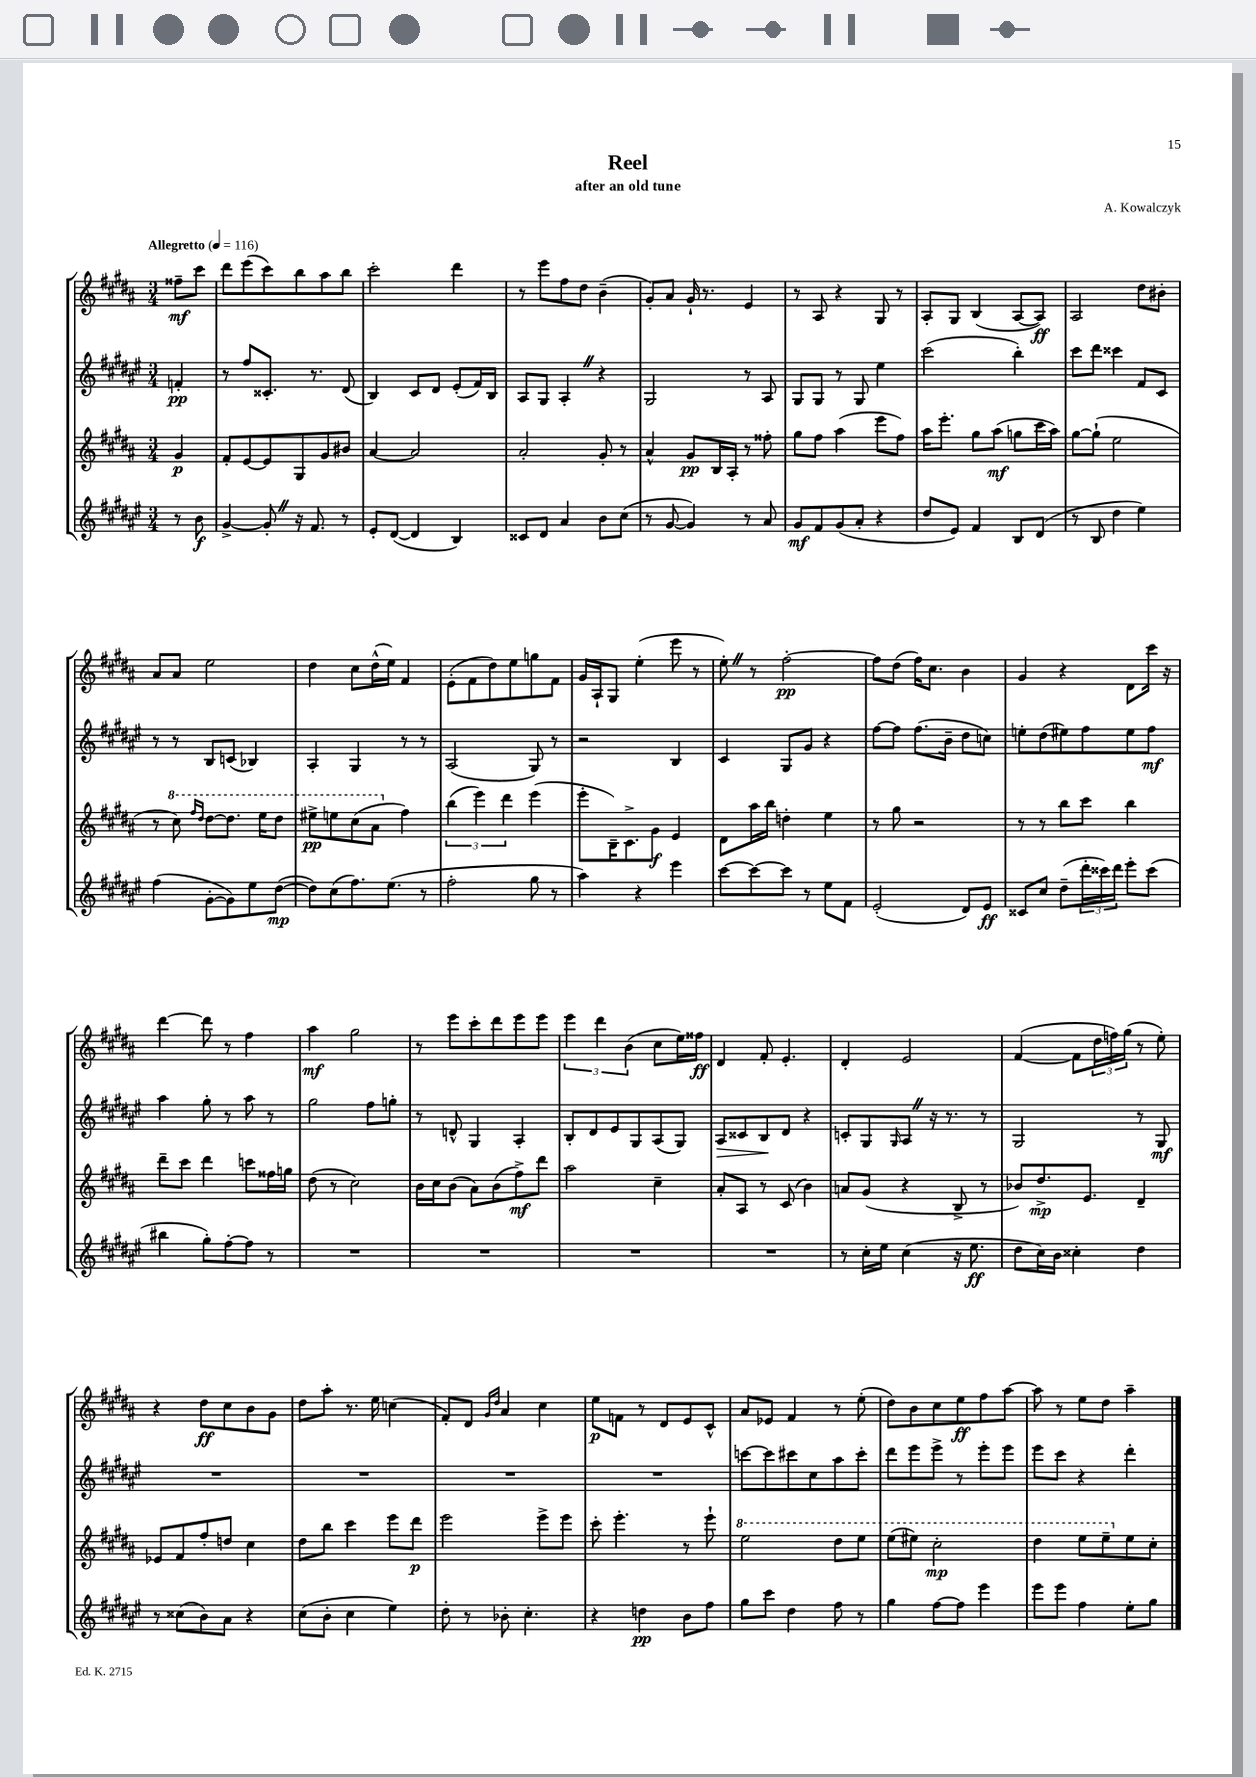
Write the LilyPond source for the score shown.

\header { title = "Reel" composer = "A. Kowalczyk" subtitle = "after an old tune" }
<<
\new StaffGroup <<
\new Staff = "s0" {
    \clef treble \key b \major \numericTimeSignature \time 3/4 \partial 4 \tempo "Allegretto" 4 = 116
    fisis''8--\mf cis'''8 |
    dis'''8 e'''8( cis'''8) b''8 ais''8 b''8 |
    cis'''2-. dis'''4 |
    r8 e'''8 fis''8 dis''8 b'4--( |
    gis'8-.) ais'8 gis'16-! r8. e'4 |
    r8 ais8 r4 gis8 r8 |
    ais8-. gis8 b4( ais8~ ais8\ff) |
    ais2 dis''8 bis'8-. |
    ais'8 ais'8 e''2 |
    dis''4 cis''8 dis''16-^( e''16) fis'4 |
    e'8-.( fis'8 dis''8) e''8 g''8 fis'8 |
    gis'16 ais16-! gis8 e''4-.( e'''8 r8 |
    e''8-.) \once \override BreathingSign.text = \markup { \musicglyph "scripts.caesura.straight" } \breathe r8 fis''2~-.\pp |
    fis''8 dis''8( fis''16) cis''8. b'4 |
    gis'4 r4 dis'8 cis'''16 r16 |
    dis'''4~ dis'''8 r8 fis''4 |
    ais''4\mf gis''2 |
    r8 e'''8 cis'''8-. dis'''8 e'''8 e'''8 |
    \tuplet 3/2 { e'''4 dis'''4 b'4( } cis''8 e''16) fisis''16\ff |
    dis'4 fis'8-. e'4.-. |
    dis'4-. e'2 |
    fis'4~( fis'8 \tuplet 3/2 { dis''16 f''16) gis''16( } r8 e''8-.) |
    r4 dis''8\ff cis''8 b'8 gis'8 |
    dis''8 ais''8-. r8. e''16 c''4( |
    fis'8-.) dis'8 \grace { gis'16 dis''16 } ais'4 cis''4 |
    e''8\p f'8 r8 dis'8 e'8 cis'8-^ |
    ais'8 ees'8 fis'4 r8 e''8-.( |
    dis''8) b'8 cis''8 e''8\ff fis''8 ais''8~ |
    ais''8 r8 e''8 dis''8 ais''4-- \bar "|." |
}
\new Staff = "s1" {
    \clef treble \key fis \major \numericTimeSignature \time 3/4 \partial 4
    f'4-.\pp |
    r8 fis''8 cisis'8.-. r8. dis'8( |
    b4) cis'8 dis'8 eis'8-.( fis'16) b16 |
    ais8 gis8 ais4-. \once \override BreathingSign.text = \markup { \musicglyph "scripts.caesura.straight" } \breathe r4 |
    gis2 r8 ais8 |
    gis8 gis8 r8 gis8 eis''4 |
    cis'''2( b''4-.) |
    cis'''8 dis'''8 cisis'''4 fis'8 cis'8 |
    r8 r8 b8 c'8( bes4) |
    ais4-. gis4 r8 r8 |
    ais2( gis8) r8 |
    r2 b4 |
    cis'4 gis8 gis'8 r4 |
    fis''8~ fis''8 fis''8.( b'16-- dis''8 c''8) |
    e''8-. dis''8( eis''8) fis''8 eis''8 fis''8\mf |
    ais''4 gis''8-. r8 ais''8 r8 |
    gis''2 fis''8 g''8-. |
    r8 d'8-^ gis4 ais4-. |
    b8-. dis'8 eis'8 gis8 ais8( gis8) |
    ais8\> cisis'8 b8\! dis'8 r4 |
    c'8-. gis8 \grace { gis16 } ais8 \once \override BreathingSign.text = \markup { \musicglyph "scripts.caesura.straight" } \breathe r16 r8. r8 |
    gis2 r8 gis8\mf |
    R2. |
    R2. |
    R2. |
    R2. |
    c'''8~ c'''8 cis'''8 cis''8 ais''8 cis'''8-. |
    dis'''8 eis'''8 eis'''8-> r8 eis'''8-. eis'''8 |
    eis'''8 cis'''8 r4 dis'''4-. \bar "|." |
}
\new Staff = "s2" {
    \clef treble \key b \major \numericTimeSignature \time 3/4 \partial 4
    gis'4\p |
    fis'8-. e'8~ e'8 gis8 gis'8 bis'8 |
    ais'4~ ais'2 |
    ais'2-. gis'8-. r8 |
    ais'4-^ gis'8\pp b16 ais16-. r8 fisis''8-. |
    gis''8 fis''8 ais''4( e'''8 fis''8) |
    ais''16 e'''8.-. gis''8 ais''8\mf( g''8 cis'''16 ais''16) |
    gis''8~ gis''8-!( e''2 |
    r8 \ottava #1 cis'''8) \grace { fis'''16 dis'''16 } dis'''8~ dis'''8. e'''16 dis'''8 |
    eis'''8->\pp e'''8 cis'''8( ais''8 \ottava #0 fis''4) |
    \tuplet 3/2 { b''4( e'''4) dis'''4 } e'''4( |
    e'''8-. b16--) cis'8.-> gis'8\f e'4 |
    dis'8 ais''16 b''16 d''4-. e''4 |
    r8 gis''8 r2 |
    r8 r8 b''8 cis'''8 b''4 |
    dis'''8-- cis'''8 dis'''4 c'''8 fisis''16 g''16 |
    dis''8( r8 cis''2) |
    b'16 cis''16 b'8( ais'8) b'8( fis''8->\mf) dis'''8 |
    ais''2 cis''4-- |
    ais'8-. ais8 r8 cis'8( b'4) |
    a'8 gis'8( r4 b8-> r8 |
    bes'8) dis''8.->\mp e'8. dis'4-- |
    ees'8 fis'8 fis''8-. d''8 cis''4 |
    dis''8 b''8 cis'''4 e'''8 dis'''8\p |
    e'''2 e'''8-> e'''8 |
    cis'''8-. e'''4.-. r8 e'''8-! |
    \ottava #1 e'''2 dis'''8 e'''8 |
    e'''8( eis'''8) cis'''2-.\mp |
    dis'''4 e'''8 e'''8-- \ottava #0 e''8 cis''8-. \bar "|." |
}
\new Staff = "s3" {
    \clef treble \key fis \major \numericTimeSignature \time 3/4 \partial 4
    r8 b'8\f |
    gis'4~-> gis'8-. \once \override BreathingSign.text = \markup { \musicglyph "scripts.caesura.straight" } \breathe r16 fis'8. r8 |
    eis'8-. dis'8~( dis'4 b4) |
    cisis'8 dis'8 ais'4 b'8 cis''8( |
    r8 gis'8~ gis'4) r8 ais'8 |
    gis'8\mf fis'8 gis'8( ais'8-. r4 |
    dis''8 eis'8) fis'4 b8 dis'8( |
    r8 b8 dis''4 eis''4) |
    fis''4( gis'8~-. gis'8) eis''8 dis''8~\mp( |
    dis''8) cis''8( fis''8.) eis''8.( r8 |
    fis''2-. gis''8 r8 |
    ais''4) r4 eis'''4 |
    cis'''8~ cis'''8~ cis'''8 r8 eis''8 fis'8 |
    eis'2-.( dis'8) eis'8\ff |
    cisis'8 cis''8 dis''8--( \tuplet 3/2 { dis'''16-. cisis'''16) dis'''16 } eis'''8-. cisis'''8( |
    bis''4 gis''8-.) fis''8~-. fis''8 r8 |
    R2. |
    R2. |
    R2. |
    R2. |
    r8 cis''16-. eis''16 cis''4( r16 eis''8.\ff |
    dis''8 cis''16) b'16 cisis''4-. dis''4 |
    r8 cisis''8( b'8) ais'8 r4 |
    cis''8( b'8-. cis''4 eis''4) |
    dis''8-. r8 bes'8-. cis''4.-. |
    r4 d''4\pp b'8 fis''8 |
    gis''8 cis'''8 dis''4 fis''8 r8 |
    gis''4 fis''8~ fis''8 eis'''4 |
    eis'''8 eis'''8 fis''4 eis''8-. gis''8 \bar "|." |
}
>>
>>
\layout { \context { \Score \remove "Bar_number_engraver" } }
